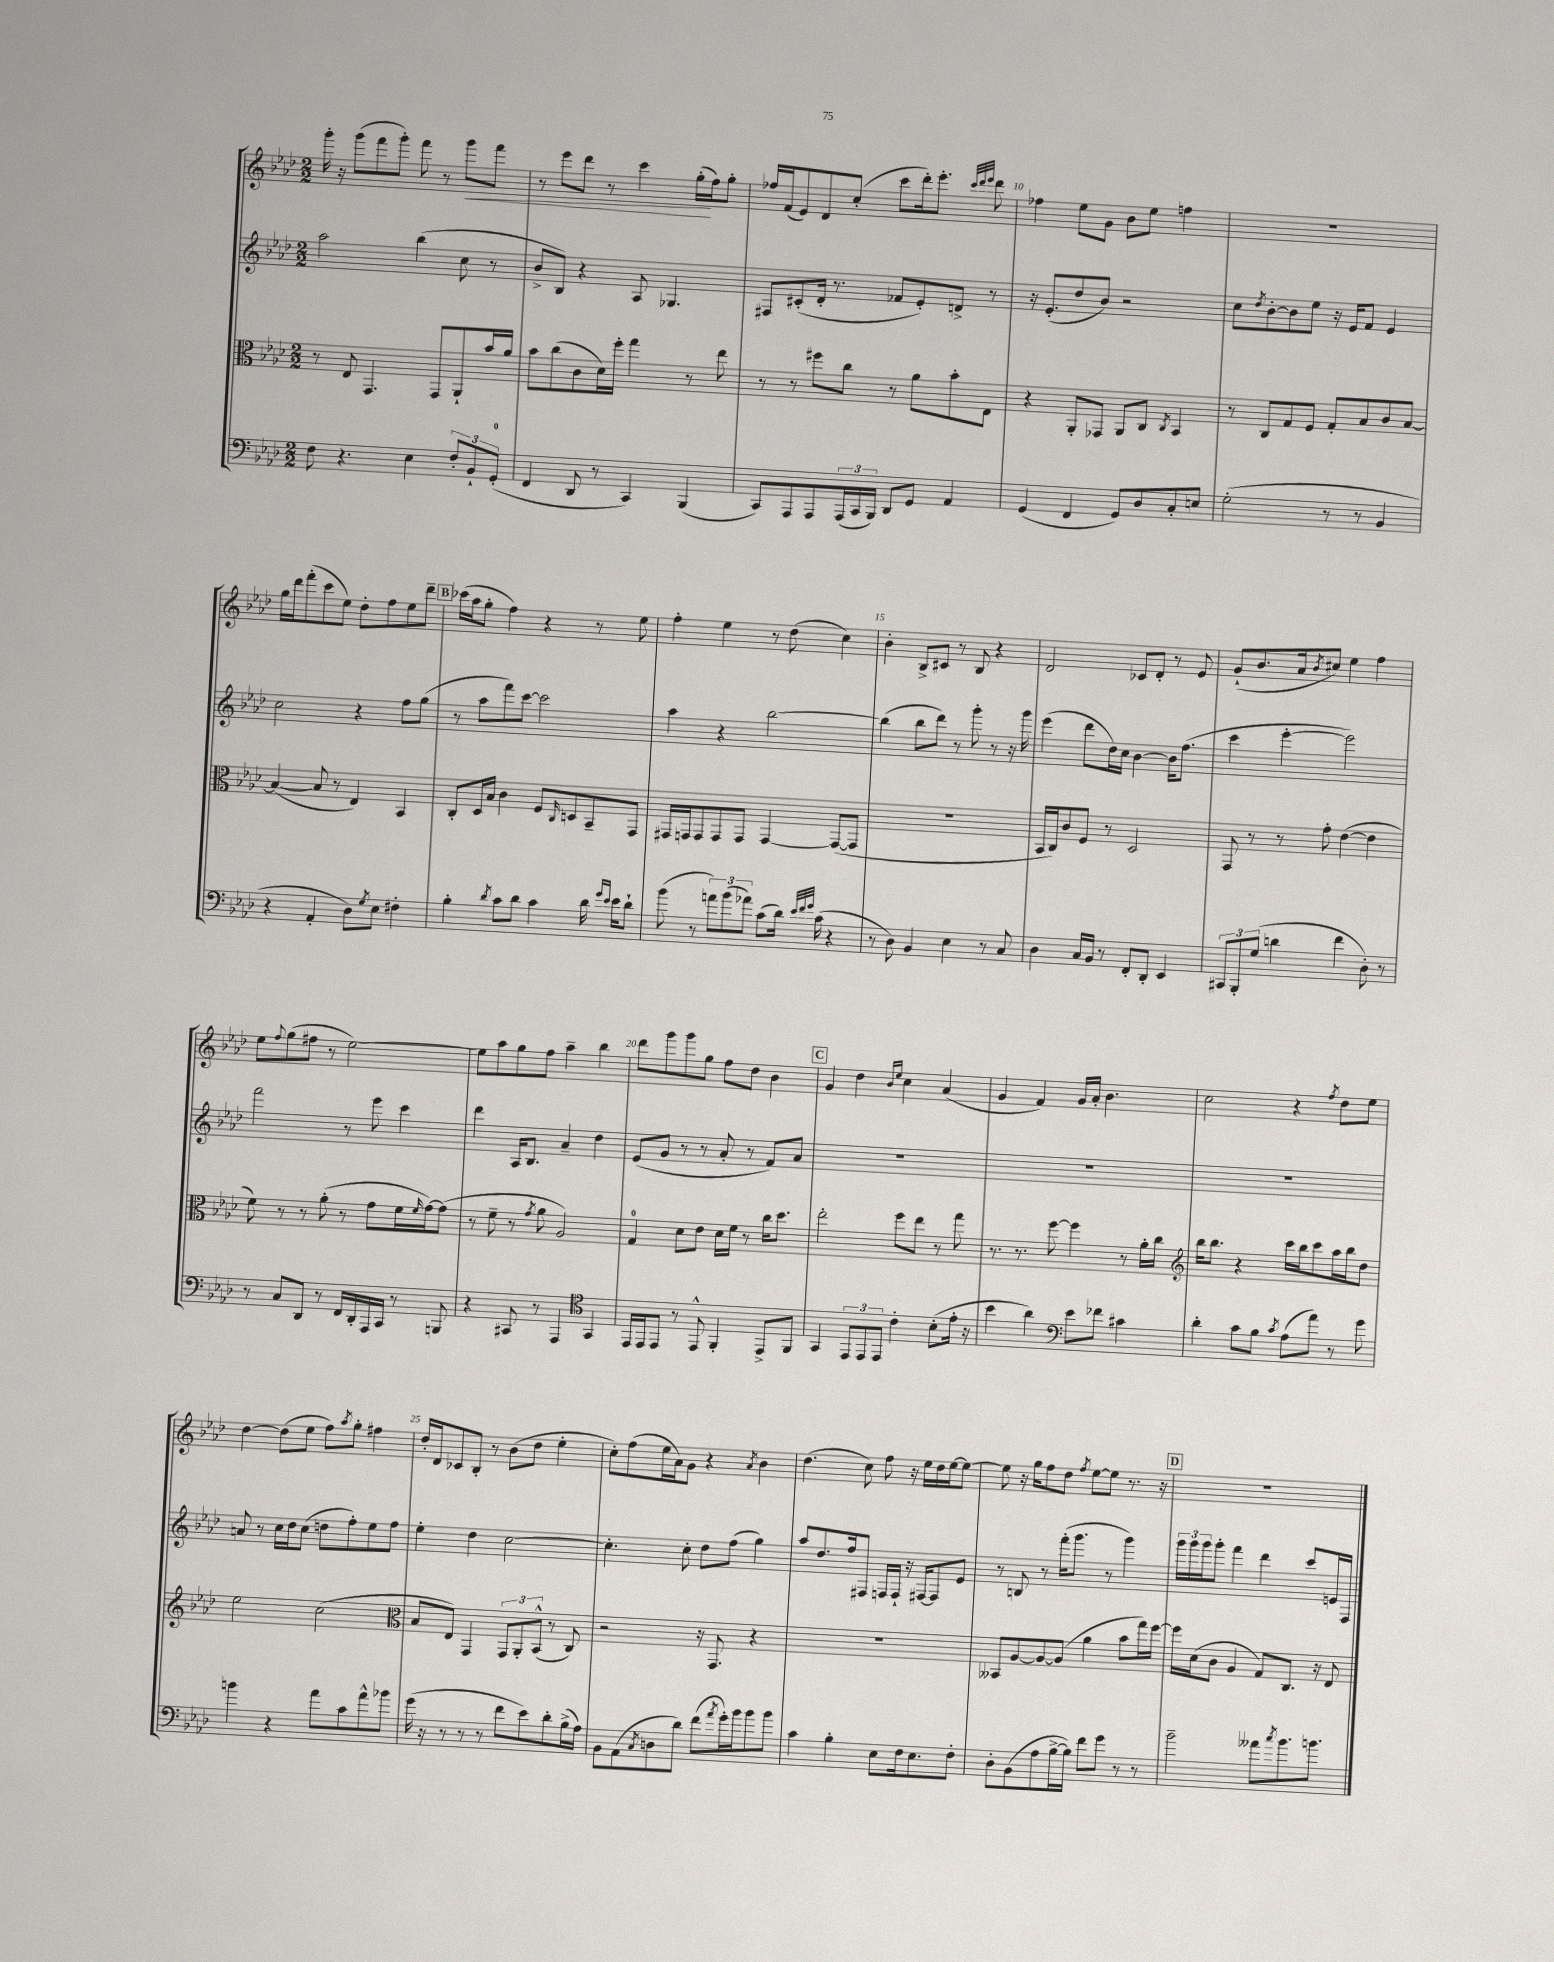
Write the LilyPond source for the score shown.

<<
\new StaffGroup <<
\new Staff = "s0" {
    \clef treble \key aes \major \numericTimeSignature \time 2/2
    g'''16-. r16 g'''8( f'''8 g'''8-.) f'''8 r8 g'''8\< f'''8 |
    r8 ees'''8 des'''8 r8 c'''4 g''16-.\!( f''16) g''8-. |
    fes''16 f'16( ees'8) des'8 c''8-.( c'''8 des'''16-.) ees'''8.-. \grace { c'''32 des'''32 ees'''32 } des'''8 |
    fes''4 ees''8 g'8 bes'8 ees''8 f''4 |
    R1 |
    g''16 des'''16 f'''8-.( c'''8 ees''8) des''8-. f''8 ees''8 des'''8-- |
    \mark \markup { \box "B" } ces'''16( aes''16 g''8-. f''4) r4 r8 ees''8 |
    f''4-. ees''4 r8 des''8( c''4) |
    bes'4-. bes8-> cis'8 r8 bes8 r4 |
    des'2 ces'8 des'8-. r8 ees'8 |
    g'8-!( bes'8. aes'16 \acciaccatura { bes'8 } cis''8) ees''4 f''4 |
    ees''8 \appoggiatura { f''8 } g''8( fis''8 r8 ees''2~) |
    ees''8 aes''8 g''8 f''8 aes''4-- bes''4 |
    des'''8 g'''8 g'''8 g''8 f''8 des''8 bes'4 |
    \mark \markup { \box "C" } g'4 des''4 \grace { bes'16 ees''16 } c''4 aes'4( |
    g'4 f'4) g'16 aes'16-. bes'4. |
    c''2 r4 \acciaccatura { f''8 } des''8 ees''8 |
    des''4~ des''8( ees''8 f''8) \acciaccatura { aes''8 } g''8-. fis''4 |
    des''16-. des'16 ces'8 bes8-. r8 bes'8( des''8 ees''4-. |
    c''8-.) f''8( ees''16 aes'16) g'8 r4 \acciaccatura { aes'8 } bes'4 |
    des''4.( c''8) f''8 r16 ees''16 des''16 ees''16~ ees''8~ |
    ees''8 r16 g''16 f''8 des''8 \acciaccatura { f''8 } ees''8~ ees''8 r8. r16 |
    \mark \markup { \box "D" } R1 \bar "|." |
}
\new Staff = "s1" {
    \clef treble \key aes \major \numericTimeSignature \time 2/2
    aes''2 bes''4( c''8 r8 |
    bes'8-> bes8) r4 aes8 ges4. |
    fis8 cis'8-.( des'16-. r8. fes'8 ees'8-.) d'8-> r8 |
    r16 ees'8.-.( des''8 bes'8) r2 |
    c''8 \acciaccatura { des''8 } bes'8~-. bes'8 ees''8 r16 ees'16 f'8 ees'4 |
    c''2 r4 f''8 g''8( |
    \mark \markup { \box "B" } r8 aes''8 f'''8) c'''8~ c'''2 |
    aes''4 r4 bes''2~ |
    bes''4( bes''8 des'''8) r8 g'''8-. r8 r16 g'''16 |
    ees'''4( des'''8 des''16) c''16 bes'4~ bes'16 f''8.( |
    c'''4 ees'''4~-. ees'''2) |
    f'''2 r8 ees'''8 c'''4 |
    des'''4 aes16 bes8. aes'4-- des''4 |
    ees'8( g'8 r8 r8 aes'8-. r8 f'8) aes'8 |
    \mark \markup { \box "C" } R1 |
    R1 |
    R1 |
    a'8 r8 c''16 des''16 c''8( d''8 f''8-.) ees''8 f''8 |
    ees''4-. des''4 c''2~ |
    c''4.-. c''8-. des''8 f''8( g''4) |
    aes''8 des''8. f''16 fis8 f16 f16-! r16 fis16~ fis8 ees'8 |
    r8 b8 r8 f'''16-.( g'''8. r8 g'''4) |
    \mark \markup { \box "D" } \tuplet 3/2 { g'''16 g'''16 g'''16 } g'''8-. f'''4 des'''4 c'''8 e'16 f16 \bar "|." |
}
\new Staff = "s2" {
    \clef alto \key aes \major \numericTimeSignature \time 2/2
    r8 ees8 g,4. g,8 aes,8-! bes'16 aes'16 |
    bes'8 c''8( c'8 des'16) f''16-. g''4 r8 ees''8 |
    r8 r8 fis''8 c''8 r8 aes'8 bes'8-. ees8 |
    r4 aes,8-. ges,8 aes,8 c8 \acciaccatura { c8 } bes,4 |
    r8 c8 g8 f8 g8-. bes8 c'8 bes8~ |
    bes4~( bes8 r8 ees4) bes,4 |
    \mark \markup { \box "B" } c8-. des16 bes16 c'4 f8 \grace { c16 } d8 bes,8-- g,8 |
    gis,16 g,16 g,8 g,8 g,8 g,4~ g,8~( g,8 |
    R1 |
    bes,16 c16) c'8 f8 r8 des2 |
    g,8 r8 r8 g'8-. ees'4~( ees'4 |
    f'8) r8 r8 aes'8-.( r8 g'8 f'16 \grace { f'16 } g'16~) g'8( |
    r8 f'8-- r8 \acciaccatura { g'8 } aes'8 aes2) |
    g4-0 des'8 ees'8 des'16 f'16 r8 c''16 des''8. |
    \mark \markup { \box "C" } ees''2-. f''8 ees''8 r8 g''8 |
    r8. r8. f''8~ f''4 r8 aes'16-. c''16 |
    \clef treble bes''16 bes''8. r4 c'''16 bes''16 c'''8 aes''16 bes''16 des''8 |
    ees''2 c''2( |
    \clef alto bes8 ees8) g,4 \tuplet 3/2 { g,8 aes,8-. bes,8-^( } r8 c8) |
    r2 r16 g,8. r4 |
    R1 |
    beses,8 aes8~ aes8~ aes8( aes'4 bes'8 g''16) f''16~ |
    \mark \markup { \box "D" } f''16 des'16( c'8 aes4 g8) c8. r16 ees8 \bar "|." |
}
\new Staff = "s3" {
    \clef bass \key aes \major \numericTimeSignature \time 2/2
    f8 r4. ees4 \tuplet 3/2 { f8-. bes,8-! g,8-0-.( } |
    f,4 des,8 r8 c,4) bes,,4( |
    c,8) aes,,8 aes,,8 \tuplet 3/2 { aes,,16( c,16 bes,,16) } des,8 g,8 aes,4 |
    g,4( f,4 g,8) des8 c8-. e8 |
    g2-.( r8 r8 bes,4 |
    r4 aes,4-. des8) \acciaccatura { g8 } ees8 fis4-. |
    \mark \markup { \box "B" } bes4-. \acciaccatura { des'8 } c'8 des'8 c'4 des'16 \grace { g'16 ees'16 } ees'16 des'8-! |
    bes'8( r8 \tuplet 3/2 { a'8) bes'8( aes'8) } c'8( des'16) \grace { ees'32 f'32 g'32 } c'16( r4 |
    r8 des8) bes,4 ees4 r8 c8 |
    des4 c16 bes,16 r8 f,8-. des,8-. ees,4 |
    \tuplet 3/2 { cis,8 bes,,8-. g8( } d'4 f'4 des8-.) r8 |
    r8 c8 des,8 r8 f,16 des,16-. aes,,16 c,16 r8 b,,8 |
    r4 cis,8 r8 aes,,4 \clef tenor g,4 |
    ees,16 ees,16 ees,8 r8 ees,8-^ f,4-. ees,8-> f,8 |
    \mark \markup { \box "C" } g,4 \tuplet 3/2 { ees,8 ees,8 ees,8 } c'4-. bes8-.( ees'16-. r16 |
    bes'4 aes'4) \clef bass ees'8 fes'8 cis'4 |
    des'4-. c'8 bes8 \acciaccatura { c'8 } aes8( aes'8) r8 g'8 |
    b'4 r4 aes'8 c'8 aes'8-^ bes'8 |
    g'16( r16 r8 r8 r8 f'8 ees'8) des'8-. bes16->( aes16) |
    bes,8 aes,8( \acciaccatura { c8 } d8 des'8) f'8( \acciaccatura { aes'8 } g'16-.) bes'16 bes'8 bes'8 |
    c'4 bes4-. ees8 f16 ees8. f8-. |
    des8-. bes,8( aes8 bes16~-> bes16) f'8 g'8 r8 r8 |
    \mark \markup { \box "D" } bes'2-- aeses'8 \acciaccatura { c''8 } bes'8. b'8. \bar "|." |
}
>>
>>
\layout { \context { \Score currentBarNumber = #7 \override BarNumber.break-visibility = ##(#f #t #t) barNumberVisibility = #(every-nth-bar-number-visible 5) } }
